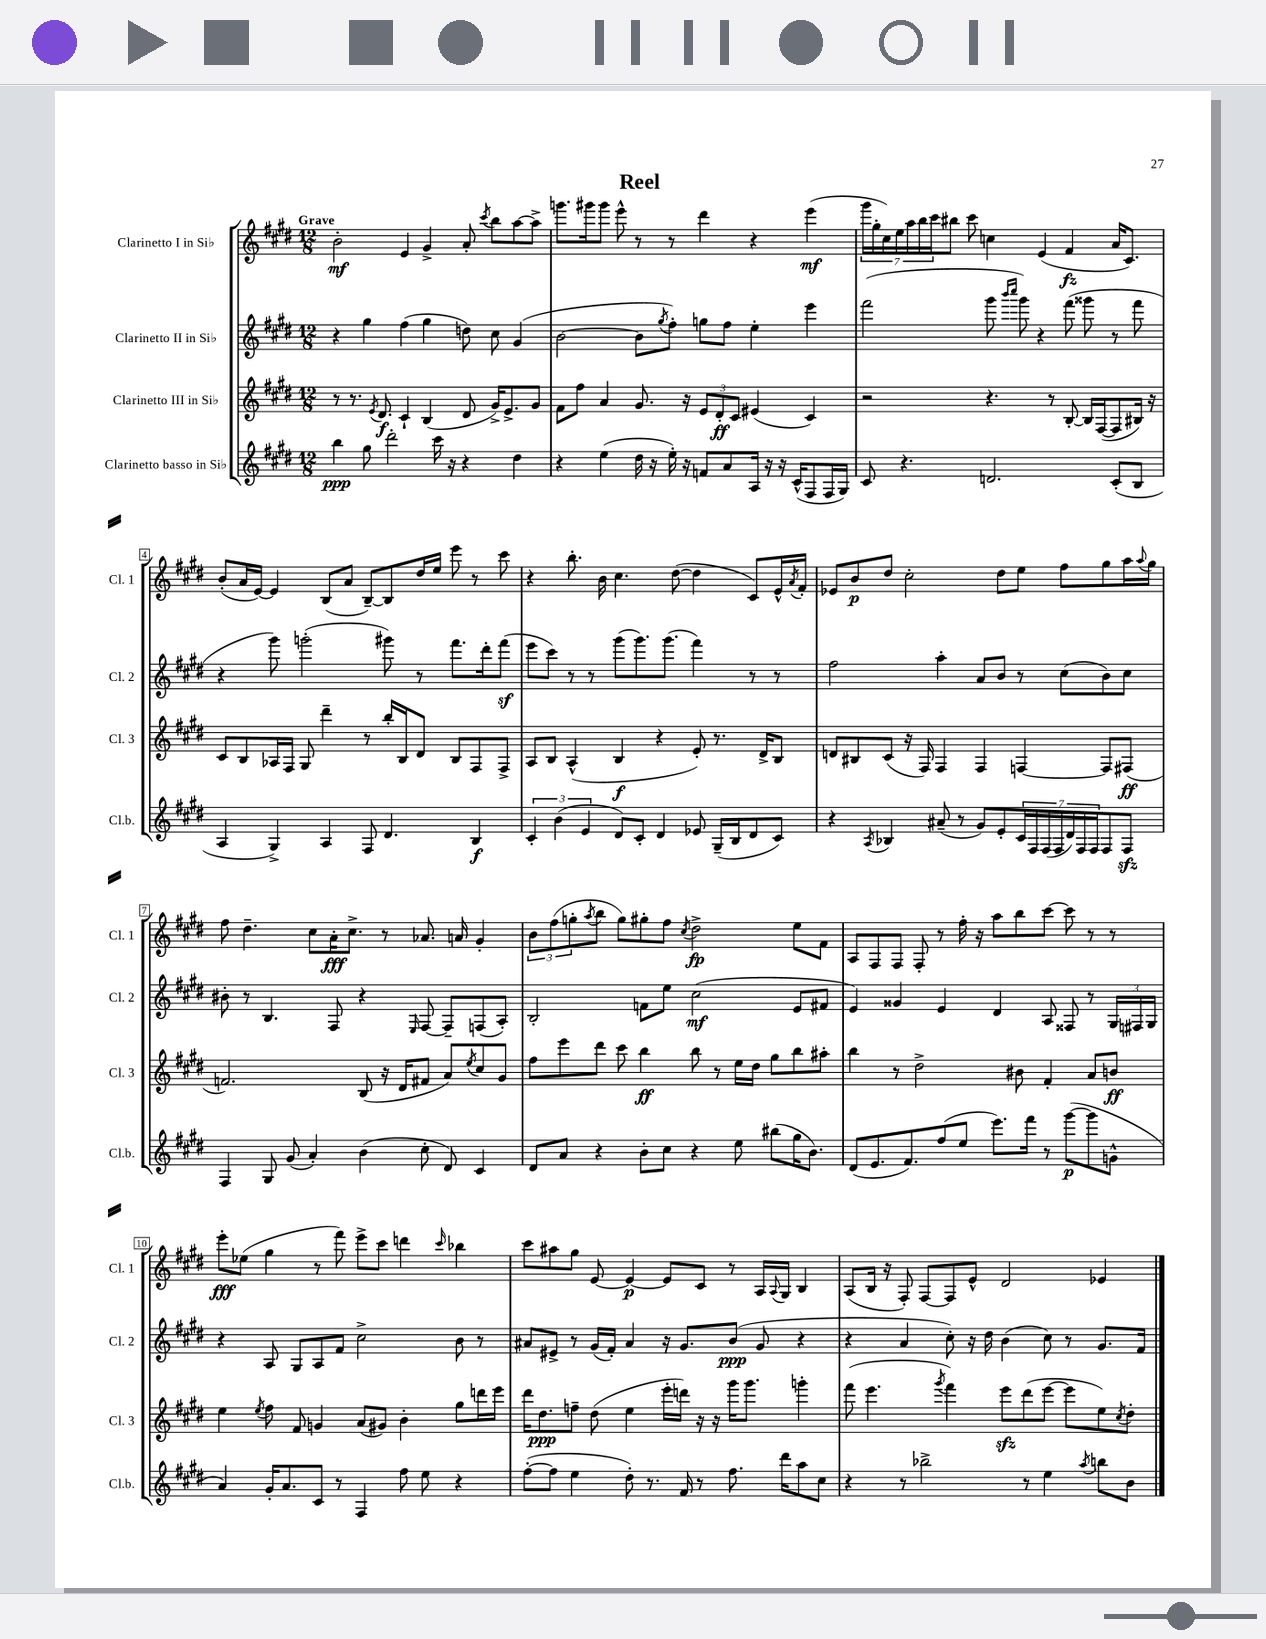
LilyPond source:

\header { title = "Reel" }
<<
\new StaffGroup <<
\new Staff = "s0" \with { instrumentName = "Clarinetto I in Sib" shortInstrumentName = "Cl. 1" } {
    \clef treble \key e \major \numericTimeSignature \time 12/8 \tempo "Grave"
    b'2-.\mf e'4 gis'4-> a'8-. \acciaccatura { cis'''8 } b''8 a''8~ a''8-> |
    g'''8. gis'''16 gis'''8 e'''8-^ r8 r8 dis'''4 r4 e'''4\mf( |
    \tuplet 7/4 { gis'''16 gis''16-. cis''16) e''16 a''16 b''16 cis'''16 } bis''8 cis'''8 c''4 e'4( fis'4\fz a'16 cis'8.) |
    b'8-.( a'16 e'16~) e'4 b8( a'8 b8~--) b8 dis''16 e''16 e'''8 r8 cis'''8 |
    r4 b''8.-. b'16 cis''4. dis''8~( dis''4 cis'8) e'16-^ \acciaccatura { a'8 } fis'16-. |
    ees'8 b'8\p dis''8 cis''2-. dis''8 e''8 fis''8 gis''8 a''16 \appoggiatura { a''8 } gis''16 |
    fis''8 dis''4.-- cis''8 a'16-.\fff cis''8.-> r8 aes'8. a'16 gis'4-. |
    \tuplet 3/2 { b'8 fis''8( g''8-. } \acciaccatura { a''8 } b''8 g''8) gis''8-. fis''8 \acciaccatura { cis''8 } dis''2->\fp e''8 fis'8 |
    a8 fis8 fis8 fis8-. r8 fis''16-. r16 a''8 b''8 cis'''8~ cis'''8 r8 r8 |
    e'''8-.\fff ees''8( gis''4 r8 fis'''8) e'''8-> cis'''8 d'''4 \grace { cis'''16 } bes''4 |
    cis'''8 ais''8 gis''8 e'8~ e'4~\p e'8 cis'8 r8 a16 \appoggiatura { a8 } gis16 b4 |
    a8( b16 r16 fis8-.) fis8~ fis8 e'8-^ dis'2 ees'4 \bar "|." |
}
\new Staff = "s1" \with { instrumentName = "Clarinetto II in Sib" shortInstrumentName = "Cl. 2" } {
    \clef treble \key e \major \numericTimeSignature \time 12/8
    r4 gis''4 fis''4( gis''4 d''8) cis''8 gis'4( |
    b'2~ b'8 \acciaccatura { gis''8 } fis''8-.) g''8 fis''8 e''4-. e'''4 |
    fis'''2( gis'''8 \grace { b'''16 cis''''16 } gis'''8) r4 fis'''8( gisis'''8 r8 fis'''8 |
    r4 gis'''8) g'''2-.( gis'''8) r8 fis'''8. dis'''16-. fis'''8\sf( |
    e'''8 cis'''8) r8 r8 gis'''8( gis'''8.) gis'''8.( fis'''4) r8 r8 |
    fis''2 a''4-. a'8 b'8 r8 cis''8( b'8) cis''8 |
    bis'8-. r8 b4. fis8 r4 \grace { e16 } fis8~ fis8-- f8( a8-.) |
    b2-. f'8 e''8 cis''2\mf( e'8 fis'8 |
    e'4) gisis'4 e'4 dis'4 a8 fisis8 r8 \tuplet 3/2 { gis16 fis16 gis16 } |
    r4 a8 gis8 a8 fis'8 cis''2-> b'8 r8 |
    ais'8 eis'8-> r8 gis'16( fis'16-.) ais'4 r16 gis'8. b'8\ppp( gis'8 r4 |
    r4 a'4 cis''8-.) r16 dis''16 b'4( cis''8) r8 gis'8. fis'16 \bar "|." |
}
\new Staff = "s2" \with { instrumentName = "Clarinetto III in Sib" shortInstrumentName = "Cl. 3" } {
    \clef treble \key e \major \numericTimeSignature \time 12/8
    r8 r8. \acciaccatura { e'8 } dis'8.\f cis'4-! b4( dis'8 gis'16->) e'8.-> gis'8 |
    fis'8 fis''8 a'4 gis'8. r16 \tuplet 3/2 { e'8 dis'8-.\ff cis'8 } eis'4( cis'4) |
    r2 r4. r8 b8~-. b16 fis16~( fis8 bis16) r16 |
    cis'8 b8 aes16 fis16 gis8 dis'''4-- r8 b''16-. b16 dis'8 b8 fis8 fis8-> |
    a8 b8 a4-^( b4\f r4 e'8-.) r8. dis'16-> b8 |
    d'8 bis8 cis'8( r16 fis16) fis4 fis4 f4~ f8 fis8\ff( |
    f'2.) b8( r16 dis'16 fis'8 a'8) \acciaccatura { e''8 } cis''8 gis'8 |
    fis''8 e'''8 dis'''8 cis'''8 b''4\ff b''8 r8 e''16 dis''16 gis''8 b''8 ais''8-. |
    b''4 r8 dis''2-> bis'8 fis'4-. a'8 b'8\ff |
    e''4 \acciaccatura { e''8 } fis''8 fis'8 g'4 a'8( gis'8) b'4-. gis''8 d'''16 e'''16 |
    dis'''16 dis''8.\ppp f''8-- dis''8( e''4 e'''16-. d'''16) r16 r16 gis'''16 gis'''8. g'''4-. |
    fis'''8( e'''4. \acciaccatura { gis'''8 } fis'''4) e'''8\sfz dis'''8( e'''8~ e'''8 e''8) \acciaccatura { cis''8 } dis''8-. \bar "|." |
}
\new Staff = "s3" \with { instrumentName = "Clarinetto basso in Sib" shortInstrumentName = "Cl.b." } {
    \clef treble \key e \major \numericTimeSignature \time 12/8
    b''4\ppp gis''8 dis'''2-. cis'''16 r16 r4 dis''4 |
    r4 e''4( dis''16 r16 e''16-.) r16 f'8 a'8 a16 r16 r16 cis'16-^( fis8 fis16 gis16) |
    cis'8 r4. d'2. cis'8-.( b8 |
    a4 gis4->) a4 fis8 dis'4. b4\f |
    \tuplet 3/2 { cis'4-. b'4( e'4 } dis'8) cis'8-. dis'4 ees'8 gis16--( b16 dis'8 cis'8) |
    r4 \acciaccatura { a8 } bes4 ais'8--( r8 gis'8) e'8-. \tuplet 7/4 { cis'16 fis16 fis16( fis16 dis'16) fis16 fis16 } fis8 fis8\sfz |
    fis4 gis8 gis'8( a'4-.) b'4( cis''8-. dis'8) cis'4 |
    dis'8 a'8 r4 b'8-. cis''8 r4 e''8 bis''8( gis''16 b'8.) |
    dis'8( e'8. fis'8.) fis''8( e''8 e'''8.) fis'''16 r8 gis'''8~\p( gis'''8 g'8-^ |
    a'4) gis'16-. a'8. cis'8 r8 fis4 fis''8 e''8 r4 |
    fis''8~-.( fis''8 e''4 dis''8-.) r8. fis'16 r8 fis''8. dis'''16 a''8 cis''8 |
    r4 r8 bes''2-> r8 e''4 \acciaccatura { a''8 } b''8 b'8 \bar "|." |
}
>>
>>
\layout { \context { \Score \override BarNumber.stencil = #(make-stencil-boxer 0.1 0.3 ly:text-interface::print) } }
